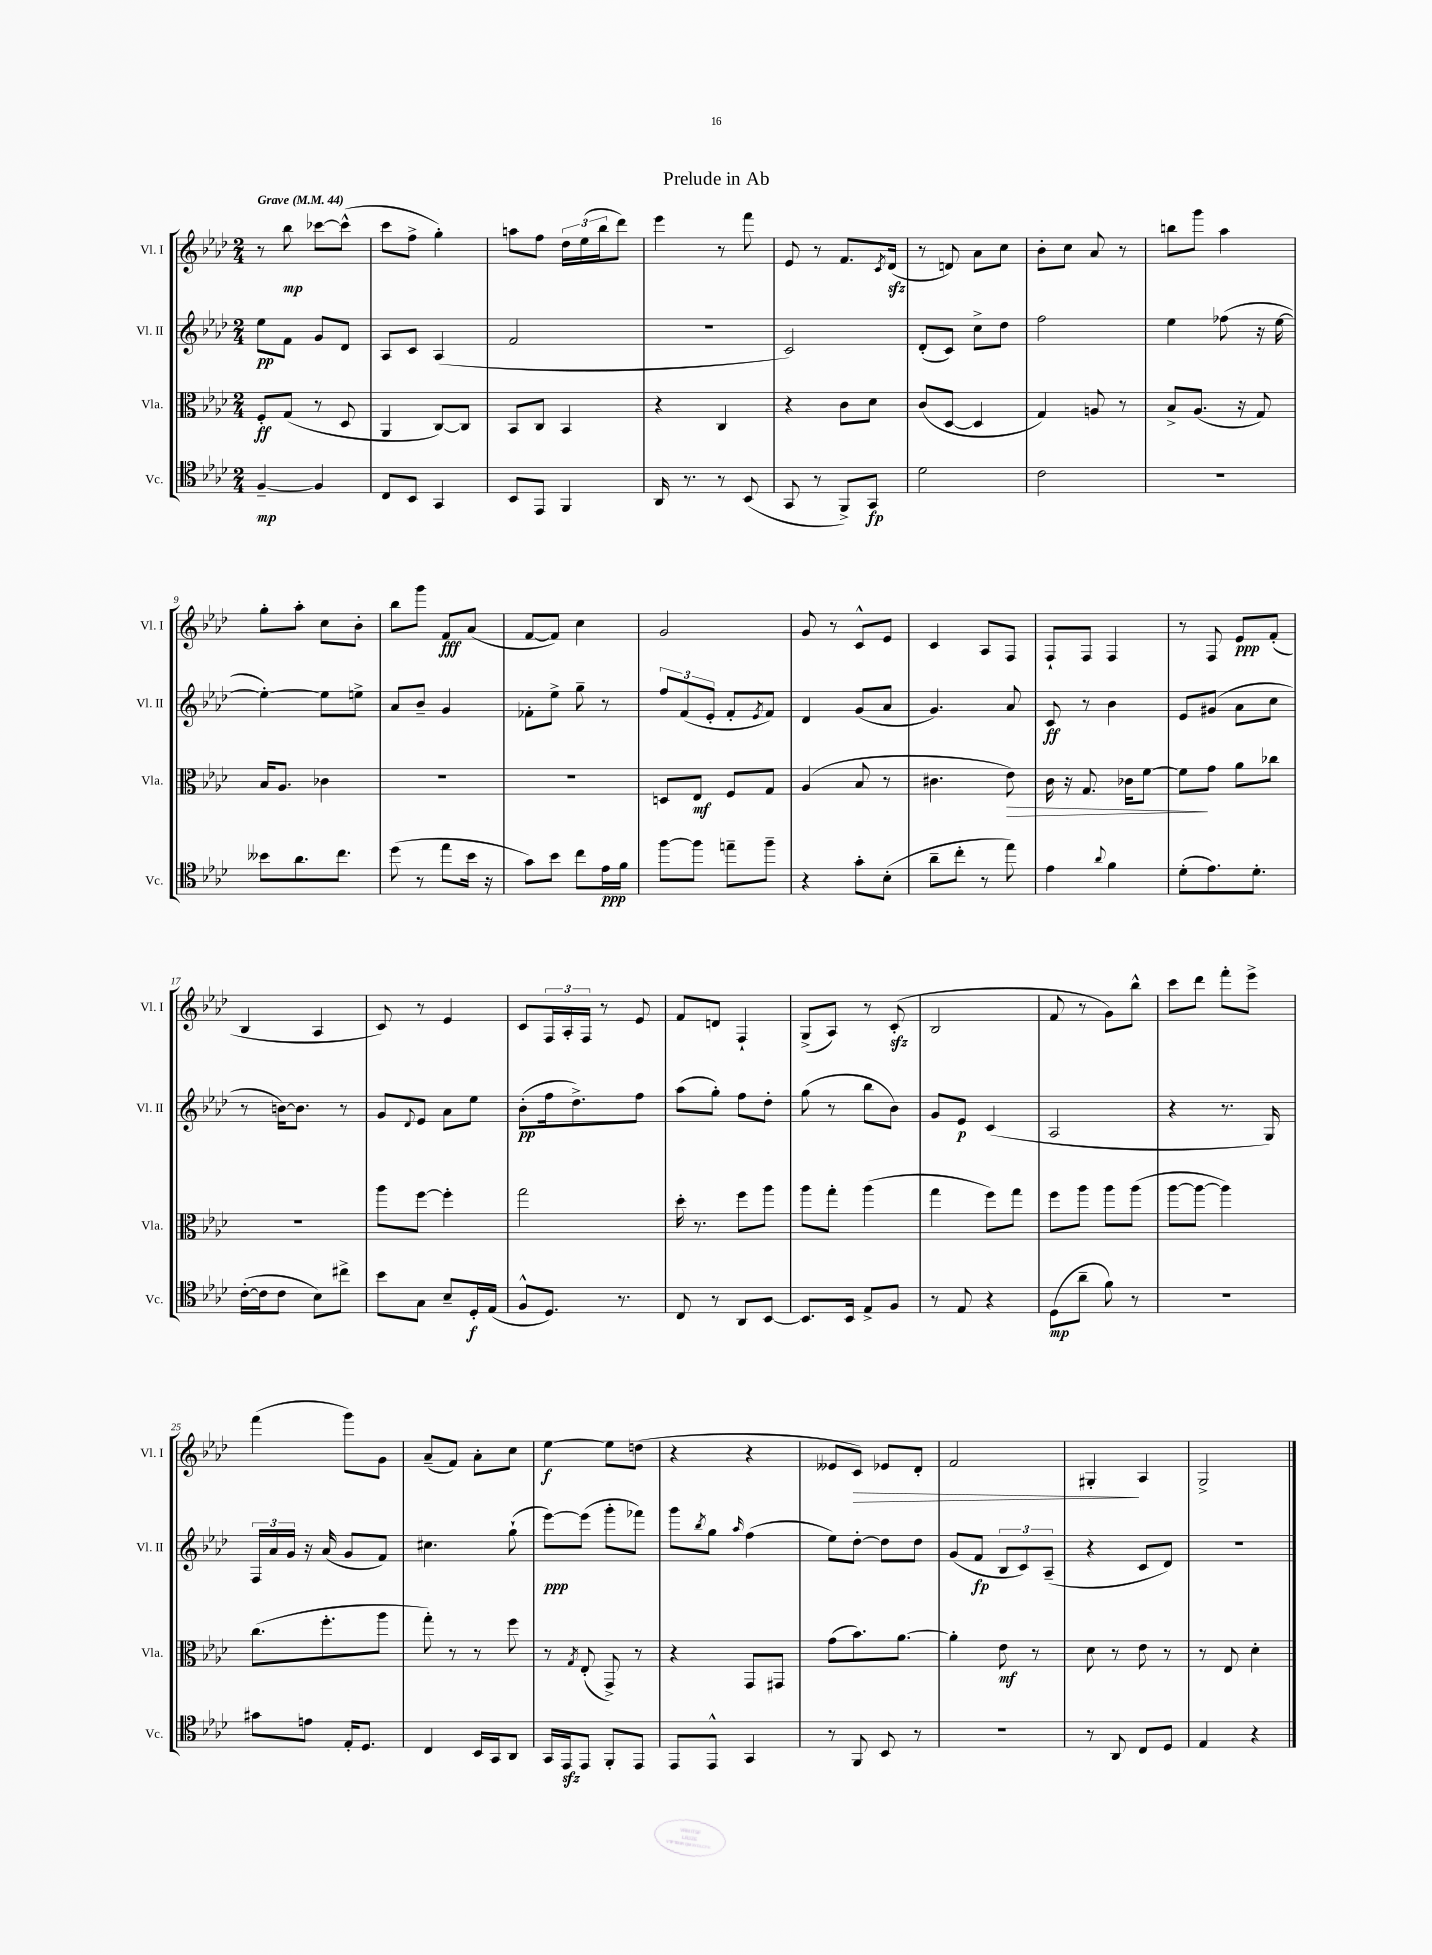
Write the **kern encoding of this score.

**kern	**dynam	**kern	**dynam	**kern	**dynam	**kern	**dynam
*part4	*part4	*part3	*part3	*part2	*part2	*part1	*part1
*staff4	*staff4	*staff3	*staff3	*staff2	*staff2	*staff1	*staff1
*I"Vc.	*	*I"Vla.	*	*I"Vl. II	*	*I"Vl. I	*
*I'Vc.	*	*I'Vla.	*	*I'Vl. II	*	*I'Vl. I	*
*clefC4	*	*clefC3	*	*clefG2	*	*clefG2	*
*k[b-e-a-d-]	*	*k[b-e-a-d-]	*	*k[b-e-a-d-]	*	*k[b-e-a-d-]	*
*M2/4	*	*M2/4	*	*M2/4	*	*M2/4	*
*MM44	*	*MM44	*	*MM44	*	*MM44	*
=1	=1	=1	=1	=1	=1	=1	=1
!	!	!	!	!	!	!LO:TX:a:B:t=Grave	!
[4F~/	mp	8F'/L	ff	8ee-\L	pp	8r	.
.	.	(8G/J	.	8f\J	.	8bb-\	mp
4F/]	.	8r	.	8g/L	.	[8ccc-X\L	.
.	.	8D-/	.	8d-/J	.	(8ccc-^^\J]	.
=2	=2	=2	=2	=2	=2	=2	=2
8C/L	.	4AA-/	.	8A-/L	.	8ccc\L	.
8BB-/J	.	.	.	8c/J	.	8ff^\J	.
4GG/	.	[8C/L)	.	(4A-/	.	4gg'\)	.
.	.	8C/J]	.	.	.	.	.
=3	=3	=3	=3	=3	=3	=3	=3
8BB-/L	.	8BB-/L	.	2f/	.	8aan\L	.
8EE-/J	.	8C/J	.	.	.	8ff\J	.
4FF/	.	4BB-/	.	.	.	24dd-\LL	.
.	.	.	.	.	.	(24ee-\	.
.	.	.	.	.	.	24bb-\J	.
.	.	.	.	.	.	8ddd-\J)	.
=4	=4	=4	=4	=4	=4	=4	=4
16AA-/	.	4r	.	2r	.	4eee-\	.
8.r	.	.	.	.	.	.	.
8r	.	4C/	.	.	.	8r	.
(8BB-/	.	.	.	.	.	8fff\	.
=5	=5	=5	=5	=5	=5	=5	=5
8GG/	.	4r	.	2c/)	.	8e-/	.
8r	.	.	.	.	.	8r	.
8FF^/L)	.	8c\L	.	.	.	8.f/L	.
8GG/J	fp	8d-\J	.	.	.	.	.
.	.	.	.	.	.	8qc/	.
.	.	.	.	.	.	(16d-zz/Jk	.
=6	=6	=6	=6	=6	=6	=6	=6
2d-\	.	(8c/L	.	(8d-'/L	.	8r	.
.	.	[8D-/J	.	8c/J)	.	8dn/)	.
.	.	4D-/]	.	8cc^\L	.	8a-\L	.
.	.	.	.	8dd-\J	.	8cc\J	.
=7	=7	=7	=7	=7	=7	=7	=7
2c\	.	4G/)	.	2ff\	.	8b-'\L	.
.	.	.	.	.	.	8cc\J	.
.	.	8An/	.	.	.	8a-/	.
.	.	8r	.	.	.	8r	.
=8	=8	=8	=8	=8	=8	=8	=8
2r	.	8B-^/L	.	4ee-\	.	8bbn\L	.
.	.	(8.A-/J	.	.	.	8ggg\J	.
.	.	.	.	(8ff-X\	.	4aa-\	.
.	.	16r	.	.	.	.	.
.	.	8G/)	.	16r	.	.	.
.	.	.	.	[16ee-\	.	.	.
!!LO:LB:g=z
=9	=9	=9	=9	=9	=9	=9	=9
8b--X\L	.	16B-/KL	.	4ee-'\_)	.	8gg'\L	.
.	.	8.A-/J	.	.	.	.	.
8.a-\	.	.	.	.	.	8aa-'\J	.
.	.	4c-X\	.	8ee-\L]	.	8cc\L	.
8.cc\J	.	.	.	.	.	.	.
.	.	.	.	8een^\J	.	8b-'\J	.
=10	=10	=10	=10	=10	=10	=10	=10
(8dd-\	.	2r	.	8a-/L	.	8bb-\L	.
8r	.	.	.	8b-~/J	.	8ggg\J	.
8ee-\L	.	.	.	4g/	.	8f/L	fff
16b-\Jk	.	.	.	.	.	(8a-/J	.
16r	.	.	.	.	.	.	.
=11	=11	=11	=11	=11	=11	=11	=11
8g\L)	.	2r	.	8f-X'\L	.	[8f/L	.
8b-\J	.	.	.	8ee-^\J	.	8f/J])	.
8cc\L	.	.	.	8gg~\	.	4cc\	.
16e-\L	ppp	.	.	8r	.	.	.
16f\JJ	.	.	.	.	.	.	.
=12	=12	=12	=12	=12	=12	=12	=12
[8ff\L	.	8Dn/L	.	12ff/L	.	2g/	.
.	.	.	.	(12f/	.	.	.
8ff\J]	.	8E-/J	mf	.	.	.	.
.	.	.	.	12e-'/J	.	.	.
8een~\L	.	8F/L	.	8f'/L	.	.	.
.	.	.	.	8qe-/	.	.	.
8ff~\J	.	8G/J	.	8f/J)	.	.	.
=13	=13	=13	=13	=13	=13	=13	=13
4r	.	(4A-/	.	4d-/	.	8g/	.
.	.	.	.	.	.	8r	.
8g'\L	.	8B-/	.	(8g/L	.	8c^^/L	.
(8B-'\J	.	8r	.	8a-/J	.	8e-/J	.
=14	=14	=14	=14	=14	=14	=14	=14
8a-~\L	.	4.c#X\	.	4.g/)	.	4c/	.
8cc'\J	.	.	.	.	.	.	.
8r	.	.	.	.	.	8A-/L	.
!	!	!	!LO:HP:b	!	!	!	!
8ee-\)	.	8e-\)	>	8a-/	.	8F/J	.
=15	=15	=15	=15	=15	=15	=15	=15
4e-\	.	16c\	.	8c/	ff	8F`/L	.
.	.	16r	.	.	.	.	.
.	.	8.G/	.	8r	.	8F/J	.
8qqa-/	.	.	.	.	.	.	.
4f\	.	.	.	4b-\	.	4F/	.
.	.	16c-X\KL	.	.	.	.	.
.	.	[8f\J	.	.	.	.	.
=16	=16	=16	=16	=16	=16	=16	=16
(8d-'\L	.	8f\L]	.	8e-/L	.	8r	.
8.e-\)	.	8g\J	]	(8g#X/J	.	8F/	.
.	.	8a-\L	.	8a-\L	.	8e-/L	ppp
8.d-'\J	.	.	.	.	.	.	.
.	.	8cc-X\J	.	8cc\J	.	(8f'/J	.
!!LO:LB:g=z
=17	=17	=17	=17	=17	=17	=17	=17
([16c'\LL	.	2r	.	8r	.	4B-/	.
16c\J]	.	.	.	.	.	.	.
8c\J	.	.	.	[16bn\KL)	.	.	.
.	.	.	.	8.b\J]	.	.	.
8B-\L)	.	.	.	.	.	4A-/	.
8cc#X^\J	.	.	.	8r	.	.	.
=18	=18	=18	=18	=18	=18	=18	=18
8b-\L	.	8aa-\L	.	8g/L	.	8c/)	.
.	.	.	.	8qqd-/	.	.	.
8G\J	.	[8ff\J	.	8e-/J	.	8r	.
8B-~/L	.	4ff'\]	.	8a-\L	.	4e-/	.
16D-'/L	f	.	.	8ee-\J	.	.	.
(16E-/JJ	.	.	.	.	.	.	.
=19	=19	=19	=19	=19	=19	=19	=19
8F^^/L	.	2gg\	.	(8b-'\L	pp	8c/L	.
8.D-/J)	.	.	.	16ff\k	.	24F/L	.
.	.	.	.	.	.	24A-'/	.
.	.	.	.	8.dd-^\)	.	.	.
.	.	.	.	.	.	24F/JJ	.
.	.	.	.	.	.	8r	.
8.r	.	.	.	.	.	.	.
.	.	.	.	8ff\J	.	8e-/	.
=20	=20	=20	=20	=20	=20	=20	=20
8C/	.	16dd-'\	.	(8aa-\L	.	8f/L	.
.	.	8.r	.	.	.	.	.
8r	.	.	.	8gg'\J)	.	8dn/J	.
8AA-/L	.	8ff\L	.	8ff\L	.	4F`/	.
[8BB-/J	.	8aa-\J	.	8dd-'\J	.	.	.
=21	=21	=21	=21	=21	=21	=21	=21
8.BB-/L]	.	8aa-\L	.	(8gg\	.	(8G^/L	.
.	.	8gg'\J	.	8r	.	8A-/J)	.
16BB-/Jk	.	.	.	.	.	.	.
8E-^/L	.	(4aa-\	.	8bb-\L	.	8r	.
8F/J	.	.	.	8b-\J)	.	(8czz'/	.
=22	=22	=22	=22	=22	=22	=22	=22
8r	.	4gg\	.	8g/L	.	2B-/	.
8E-/	.	.	.	8e-/J	p	.	.
4r	.	8ff\L)	.	(4c/	.	.	.
.	.	8gg\J	.	.	.	.	.
=23	=23	=23	=23	=23	=23	=23	=23
(8D-\L	mp	8ff\L	.	2A-/	.	8f/	.
8a-~\J	.	8aa-\J	.	.	.	8r	.
8f\)	.	8aa-\L	.	.	.	8g\L)	.
8r	.	(8aa-\J	.	.	.	8bb-^^\J	.
=24	=24	=24	=24	=24	=24	=24	=24
2r	.	[8aa-\L	.	4r	.	8ccc\L	.
.	.	8aa-\J_	.	.	.	8ddd-\J	.
.	.	4aa-\])	.	8.r	.	8fff'\L	.
.	.	.	.	.	.	8eee-^\J	.
.	.	.	.	16G/)	.	.	.
!!LO:LB:g=z
=25	=25	=25	=25	=25	=25	=25	=25
8g#X\L	.	(8.cc\L	.	24F/LL	.	(4fff\	.
.	.	.	.	24a-/	.	.	.
.	.	.	.	24g/JJ	.	.	.
8en\J	.	.	.	16r	.	.	.
.	.	8.ff'\	.	(16a-/	.	.	.
16E-'/KL	.	.	.	8g/L	.	8ggg\L)	.
8.D-/J	.	.	.	.	.	.	.
.	.	8aa-\J	.	8f/J)	.	8g\J	.
=26	=26	=26	=26	=26	=26	=26	=26
4C/	.	8gg'\)	.	4.cc#X\	.	(8a-~/L	.
.	.	8r	.	.	.	8f/J)	.
16BB-/LL	.	8r	.	.	.	8a-'\L	.
16GG/J	.	.	.	.	.	.	.
8AA-/J	.	8ff\	.	(8gg`\	.	8cc\J	.
=27	=27	=27	=27	=27	=27	=27	=27
16GG/LL	.	8r	.	[8eee-\L)	ppp	[4ee-\	f
16EE-zz/J	.	.	.	.	.	.	.
.	.	8qG/	.	.	.	.	.
8EE-/J	.	(8E-'/	.	(8eee-\J]	.	.	.
8FF'/L	.	8GG^/)	.	8ggg'\L	.	8ee-\L]	.
8EE-/J	.	8r	.	8fff-X\J)	.	(8ddn\J	.
=28	=28	=28	=28	=28	=28	=28	=28
8EE-/L	.	4r	.	8ggg\L	.	4r	.
.	.	.	.	8qbb-/	.	.	.
8EE-^^/J	.	.	.	8gg\J	.	.	.
.	.	.	.	16qqaa-/	.	.	.
4GG/	.	8GG/L	.	(4ff\	.	4r	.
.	.	8GG#X/J	.	.	.	.	.
=29	=29	=29	=29	=29	=29	=29	=29
8r	.	(8g\L	.	8ee-\L)	.	8e--X/L	.
!	!	!	!	!	!	!	!LO:HP:b
8FF/	.	8.b-\)	.	[8dd-'\J	.	8c/J)	>
8BB-/	.	.	.	8dd-\L]	.	8e-X/L	.
.	.	[8.a-\J	.	.	.	.	.
8r	.	.	.	8dd-\J	.	8d-'/J	.
=30	=30	=30	=30	=30	=30	=30	=30
2r	.	4a-'\]	.	(8g/L	.	2f/	.
.	.	.	.	8f/J	fp	.	.
.	.	8e-\	mf	12B-/L	.	.	.
.	.	.	.	12c/)	.	.	.
.	.	8r	.	.	.	.	.
.	.	.	.	(12A-~/J	.	.	.
=31	=31	=31	=31	=31	=31	=31	=31
8r	.	8d-\	.	4r	.	4G#X'/	.
8AA-/	.	8r	.	.	.	.	.
8C/L	.	8e-\	.	8c/L	.	4A-/	]
8D-/J	.	8r	.	8d-/J)	.	.	.
=32	=32	=32	=32	=32	=32	=32	=32
4E-/	.	8r	.	2r	.	2G^/	.
.	.	8E-/	.	.	.	.	.
4r	.	4d-'\	.	.	.	.	.
==	==	==	==	==	==	==	==
*-	*-	*-	*-	*-	*-	*-	*-
